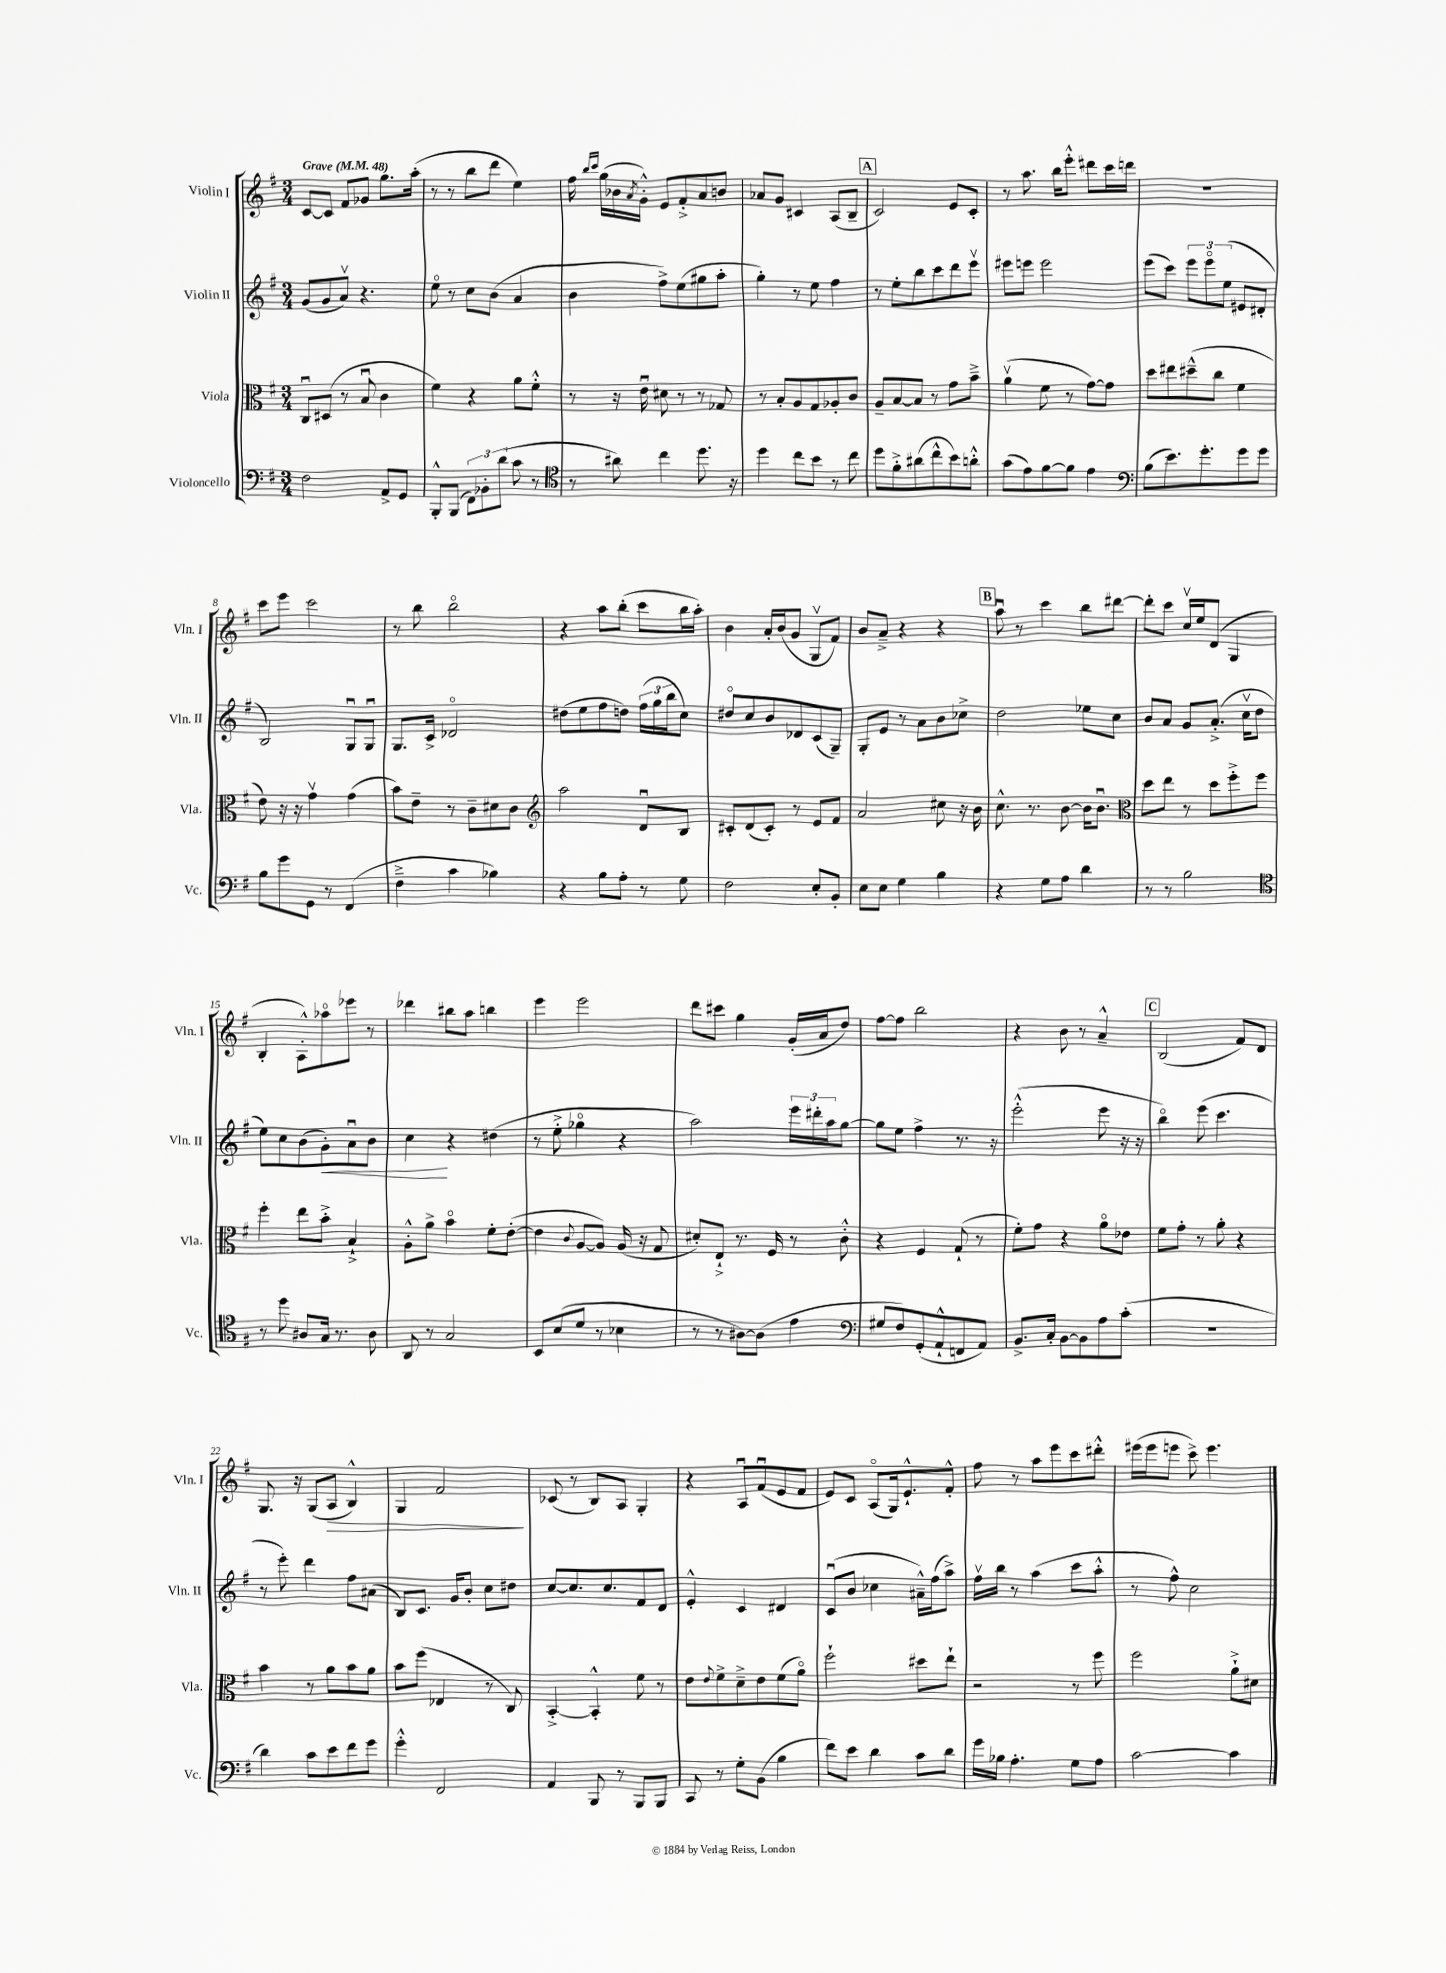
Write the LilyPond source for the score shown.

<<
\new StaffGroup <<
\new Staff = "s0" \with { instrumentName = "Violin I" shortInstrumentName = "Vln. I" } {
    \clef treble \key g \major \numericTimeSignature \time 3/4 \tempo "Grave" 4 = 48
    c'8~ c'8 fis'8 ges'8 g''8. a''16-.( |
    r8 r8 b''8 d'''8 e''4) |
    fis''16 \grace { b''16 c'''16 } g''16( bes'16 \acciaccatura { a'8 } g'16-.-^) e'8 fis'8-.-> a'8 b'8 |
    aes'8 g'8 cis'4 a8( b8-- |
    \mark \markup { \box "A" } c'2) e'8 c'8-. |
    r8 a''8. b''16 e'''8-.-^ dis'''8 c'''16 d'''16 |
    R2. |
    c'''8 e'''8 c'''2 |
    r8 b''8 b''2\flageolet |
    r4 a''8 b''8-.( c'''8 b''16 a''16-.) |
    b'4 a'16-. b'16( g'8 g8\upbow fis'8) |
    b'8 a'8---> r4 r4 |
    \mark \markup { \box "B" } a''8\downbow r8 c'''4 b''8 dis'''8~ |
    dis'''8-. c'''8 c''16\upbow e''16 d'8( g4 |
    b4-. a8-.-^) aes''8\flageolet ees'''8 r8 |
    des'''4 bis''8 a''8 b''4 |
    e'''4 e'''2 |
    d'''8 cis'''8 g''4 g'16-.( a'16 d''8) |
    fis''8~ fis''8 b''2 |
    r4 b'8 r8 a'4---^ |
    \mark \markup { \box "C" } b2( fis'8) d'8 |
    g8. r16 g8( a8\> b4-^) |
    g4 fis'2\! |
    ces'8( r8 b8) a8 g4-. |
    r4 a8\downbow fis'8\downbow( e'8 fis'8 |
    e'8) c'8 a8\flageolet( g16) e'8.-!-^ fis'8-.-^ |
    fis''8 r8 a''8 e'''8 c'''8 dis'''8-.-^ |
    eis'''16( eis'''16 e'''8 c'''8->) e'''4. \bar "|." |
}
\new Staff = "s1" \with { instrumentName = "Violin II" shortInstrumentName = "Vln. II" } {
    \clef treble \key g \major \numericTimeSignature \time 3/4
    g'8( g'8 a'8\upbow) r4. |
    e''8\flageolet r8 c''8 b'8( a'4 |
    b'4 fis''8->) e''8( gis''8 a''8-. |
    g''4-.) r8 e''8 fis''4 |
    \mark \markup { \box "A" } r8 e''8-. b''8 c'''8 d'''8 e'''8\upbow |
    eis'''8 e'''8 e'''2 |
    e'''8( c'''8) \tuplet 3/2 { e'''8 e'''8\flageolet e''8( } eis'8 dis'8-. |
    b2) g8\downbow g8\downbow |
    g8. c'16-> des'2\flageolet |
    dis''8( e''8 fis''8 d''8) \tuplet 3/2 { fis''16( g''16 b''16 } c''8) |
    dis''8\flageolet c''8 b'8 des'8 c'8( g8--) |
    g8-. e'8 r8 a'8 b'8 ces''8-> |
    \mark \markup { \box "B" } d''2 ees''8 c''8 |
    b'8 a'8 g'8 a'8.-.->( c''16\upbow d''8 |
    e''8) c''8 b'8( g'8-.\<) a'8\downbow b'8 |
    c''4\! r4 dis''4( |
    r8 e''8-.-> ges''4\flageolet r4 |
    a''2) \tuplet 3/2 { e'''16 dis'''16-. a''16 } g''8~ |
    g''8 e''8 fis''4-> r8. r16 |
    e'''2-.-^( e'''8 r16 r16 |
    \mark \markup { \box "C" } b''4\flageolet) e'''8( c'''4. |
    r8 e'''8-.) d'''4 fis''8 ais'8( |
    b8) c'8. g'16 b'8-. c''8 dis''8 |
    c''8~ c''8. c''8. fis'8 d'8 |
    e'4-.-^ c'4 dis'4 |
    c'8\downbow( b'8 ces''4 ais'16---^) fis''16( a''8->) |
    fis''16\upbow b''16 r8 a''4( c'''8 a''8-.-^ |
    r8 fis''8-^) c''2 \bar "|." |
}
\new Staff = "s2" \with { instrumentName = "Viola" shortInstrumentName = "Vla." } {
    \clef alto \key g \major \numericTimeSignature \time 3/4
    c8\downbow dis8( r8 b8\downbow c'4 |
    fis'4) r4 a'8 fis'8-.-^ |
    r8 r16 e'16\downbow dis'8 r8 r8 ges8 |
    r8 b8-. a8 g8 aes8-. c'8 |
    \mark \markup { \box "A" } a8-- b8~ b8 r8 g'8 b'8---> |
    a'4\upbow( fis'8 r8 g'8~) g'8 |
    d''8 eis''8 dis''8---^( c''8 fis'4 |
    e'8) r16 r16 g'4\upbow g'4( |
    b'8) e'8-- r8 c'8-- dis'8 c'8 |
    \clef treble a''2 d'8\downbow b8 |
    cis'8-. d'8( cis'8-.) r8 e'8 fis'8 |
    a'2 cis''8 r16 b'16 |
    \mark \markup { \box "B" } c''8.-^ r8. b'8~ b'16 b'8.\downbow |
    \clef alto d''8 e''8 r8 d''8 fis''8-.-> fis''8 |
    fis''4-. e''8 b'8-.-> b4-!-> |
    a8-.-^ a'8-> b'4\flageolet fis'8-. e'8~-.( |
    e'4 \appoggiatura { c'8 } a8~ a8) a16( r16 g8 |
    dis'8-.) e8-!-> r8. fis16 r8 c'8-.-^ |
    r4 fis4 g8-!( r8 |
    fis'8-.) g'8 r4 a'8\flageolet ees'8 |
    \mark \markup { \box "C" } fis'8 g'8-. r8 a'8-. r4 |
    b'4 r8 a'8 b'8 a'8 |
    b'8 fis''8( ees4 r8 c8) |
    b,4~-.-> b,4-.-^ fis'8 r8 |
    e'8 \appoggiatura { e'8 } fis'8-> d'8---> e'8 fis'8( a'8\flageolet) |
    fis''2-! dis''8 e''8-! |
    r2 r8 fis''8 |
    fis''2 a'8-!-> dis'8 \bar "|." |
}
\new Staff = "s3" \with { instrumentName = "Violoncello" shortInstrumentName = "Vc." } {
    \clef bass \key g \major \numericTimeSignature \time 3/4
    fis2 a,8-> g,8 |
    b,,8-.-^ b,,8( \tuplet 3/2 { fis,8) bes,8-. d'8( } c'8 r8 |
    \clef tenor r8 ais'8) c''4 d''8. r16 |
    d''4 c''8 b'8 r8 c''8 |
    \mark \markup { \box "A" } d''8 fis'8-.-> ais'8( c''8-^ b'8) a'8-.-^ |
    g'8( e'8) fis'8~ fis'8 e'4 |
    \clef bass b8( e'8.) g'8.-. g'8 g'8 |
    b8 g'8 g,8 r8 fis,4( |
    fis4---> c'4 bes4) |
    r4 b8 a8-. r8 g8 |
    fis2 e8-. b,8-. |
    e8 e8 g4 b4 |
    \mark \markup { \box "B" } r4 g8 a8 d'4 |
    r8 r8 b2 |
    \clef tenor r8 d''8 ais8 g16 r8. ais8 |
    a,8 r8 g2 |
    b,8 b8( d'8 r8 bes4 |
    r8 r8 ais8~) ais8( e'4 |
    \clef bass gis8 fis8) g,8-.( a,8-!-^ f,8 a,8) |
    b,8.-> c16-. b,8~ b,8 a8 c'8-.( |
    \mark \markup { \box "C" } R2. |
    d'4) c'8 e'8 fis'8 g'8 |
    g'4-.-^ fis,2 |
    a,4 b,,8 r8 b,,8 b,,8 |
    c,8 r8 g8-. b,8( b4 |
    fis'8) e'8 d'4 c'8 d'8 |
    g'16 bes16 a4.-. g8 a8 |
    c'2~ c'4 \bar "|." |
}
>>
>>
